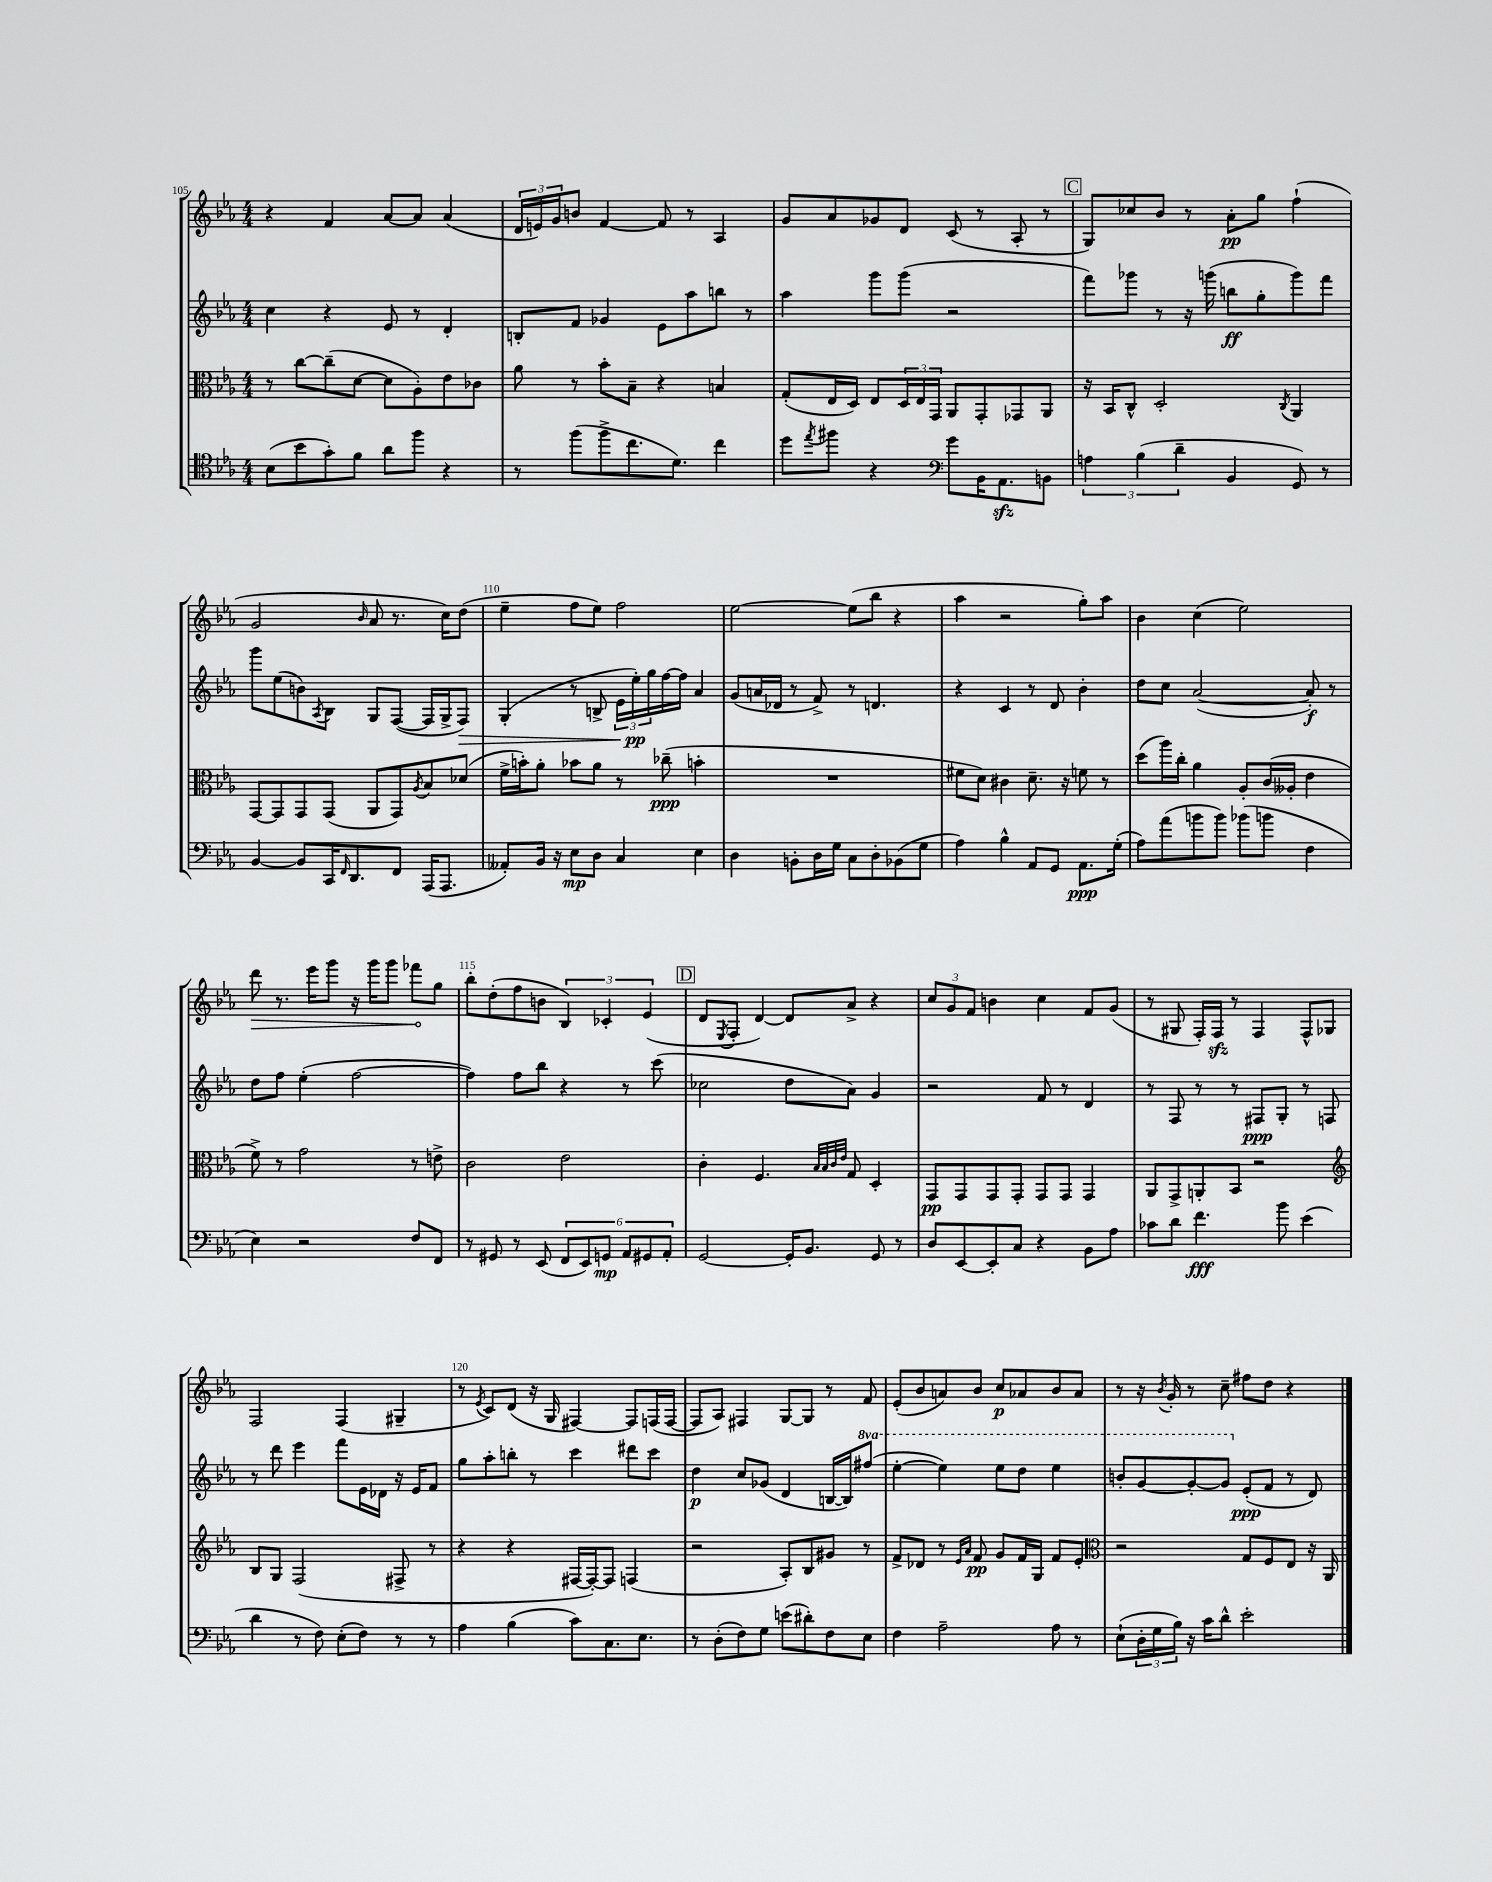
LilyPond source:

<<
\new StaffGroup <<
\new Staff = "s0" {
    \clef treble \key ees \major \numericTimeSignature \time 4/4
    r4 f'4 aes'8~ aes'8 aes'4( |
    \tuplet 3/2 { d'16 e'16) g'16 } b'8 f'4~ f'8 r8 aes4 |
    g'8 aes'8 ges'8 d'8 c'8( r8 aes8-. r8 |
    \mark \markup { \box "C" } g8) ces''8 bes'8 r8 aes'8-.\pp g''8 f''4-!( |
    g'2 \grace { bes'16 } aes'8 r8. c''16) d''8( |
    ees''4-- f''8 ees''8) f''2 |
    ees''2~ ees''8( bes''8 r4 |
    aes''4 r2 g''8-.) aes''8 |
    bes'4 c''4( ees''2) |
    \once \override Hairpin.circled-tip = ##t d'''8\> r8. ees'''16 g'''8 r16 g'''16 g'''8 fes'''8\! g''8 |
    bes''8-. d''8-.( f''8 b'8 \tuplet 3/2 { bes4) ces'4-. ees'4( } |
    \mark \markup { \box "D" } d'8 \acciaccatura { ees8 } f8-. d'4~) d'8 aes'8-> r4 |
    \tuplet 3/2 { c''8 g'8 f'8 } b'4 c''4 f'8 g'8( |
    r8 gis8 f16-.) f16\sfz r8 f4 f8-^ ges8 |
    f2 f4( gis4-- |
    r8 \acciaccatura { ees'8 } c'8) d'8( r16 g16 fis4~) fis8 f16( f16~ |
    f8 aes8) fis4 g8~ g8 r8 f'8 |
    ees'8-.( bes'8 a'8) bes'8 c''8\p aes'8 bes'8 aes'8 |
    r8 r16 \acciaccatura { bes'8 } g'16-. r8 c''8-- fis''8 d''8 r4 \bar "|." |
}
\new Staff = "s1" {
    \clef treble \key ees \major \numericTimeSignature \time 4/4 \set Staff.ottavationMarkups = #ottavation-simple-ordinals
    c''4 r4 ees'8 r8 d'4-. |
    b8-. f'8 ges'4 ees'8 aes''8 b''8 r8 |
    aes''4 g'''8 g'''8( r2 |
    \mark \markup { \box "C" } f'''8) ges'''8 r8 r16 g'''16( b''8\ff g''8-. g'''8) f'''8 |
    g'''8 ees''8( b'8) \acciaccatura { aes8 } bes8 g8 f8~( f16 g16-> f8\>) |
    g4-.( r8 b8-> \tuplet 3/2 { ees'16 ees''16-.\pp\!) g''16 } f''16~ f''16 aes'4 |
    g'8( a'16 des'16 r8 f'8->) r8 d'4. |
    r4 c'4 r8 d'8 bes'4-. |
    d''8 c''8 aes'2~( aes'8-.\f) r8 |
    d''8 f''8 ees''4-.( f''2~ |
    f''4) f''8 bes''8 r4 r8 c'''8( |
    \mark \markup { \box "D" } ces''2 d''8 aes'8) g'4 |
    r2 f'8 r8 d'4 |
    r8 f8 r8 r8 fis8\ppp g8-. r8 f8 |
    r8 d'''8 ees'''4 f'''8 ees'16 des'16 r16 ees'16 f'8 |
    g''8 aes''8-. b''8-. r8 c'''4 dis'''8 c'''8 |
    d''4\p c''8 ges'8( d'4 b16~ b16) \ottava #1 fis'''8( |
    ees'''4~-. ees'''4) ees'''8 d'''8 ees'''4 |
    b''8-. g''8~ g''8~-. g''8 \ottava #0 ees'8-.\ppp( f'8 r8 d'8) \bar "|." |
}
\new Staff = "s2" {
    \clef alto \key ees \major \numericTimeSignature \time 4/4
    r8 c''8~ c''8--( d'8~ d'8 aes8-.) ees'8 ces'8 |
    aes'8 r8 bes'8-. bes8-- r4 b4 |
    g8-.( ees16 d16) ees8 \tuplet 3/2 { d16 ees16 g,16 } aes,8 g,8-. ges,8 aes,8 |
    \mark \markup { \box "C" } r16 bes,16 c8-^ d2-. \acciaccatura { c8 } aes,4 |
    g,8~ g,8 g,8 g,8( aes,8 g,8) \acciaccatura { aes8 } bes8 des'8( |
    f'16-> b'16-.) aes'8-. bes'8 aes'8 r8 ces''8--\ppp( b'4-. |
    R1 |
    fis'8 d'8) cis'4 d'8.-- r16 f'8 r8 |
    d''8( aes''16) c''16-. aes'4 aes8-. c'16( aeses16-. ees'4 |
    f'8->) r8 g'2 r8 e'8-> |
    c'2 ees'2 |
    \mark \markup { \box "D" } c'4-. f4. \grace { bes32 bes32 c'32 ees'32 } g8 d4-. |
    g,8\pp g,8 g,8 g,8-. g,8 g,8 g,4 |
    aes,8 g,8-> a,8-. bes,8 r2 |
    \clef treble bes8 g8 f2( fis8-> r8 |
    r4 r4 fis16~ fis16~-.) fis8 f4( |
    r2 aes8-.) bes8 gis'8 r8 |
    f'8-> des'8 r8 \grace { ees'16 aes'16 } f'8\pp g'8 f'16 g16 f'8 ees'8-. |
    \clef alto r2 g8 f8 ees8 r16 aes,16 \bar "|." |
}
\new Staff = "s3" {
    \clef tenor \key ees \major \numericTimeSignature \time 4/4
    bes8( bes'8 g'8-.) f'8 aes'8 f''8 r4 |
    r8 f''8( f''8-> c''8. d'8.) c''4 |
    d''8 \acciaccatura { ees''8 } fis''8 r4 \clef bass g'8 bes,16 aes,8.\sfz b,8 |
    \mark \markup { \box "C" } \tuplet 3/2 { a4 bes4( d'4-- } bes,4 g,8) r8 |
    bes,4~ bes,8 c,16 \grace { f,16 } d,8. f,8 aes,,16( aes,,8. |
    aeses,8-.) bes,16 r16 ees8\mp d8 c4 ees4 |
    d4 b,8-. d16 g16 c8 d8-. bes,8( g8 |
    aes4) bes4-^ aes,8 g,8 aes,8.\ppp g16-.( |
    aes8) aes'8( b'8 b'8) bes'8( b'8 f4 |
    ees4) r2 f8 f,8 |
    r8 gis,8 r8 ees,8( \tuplet 6/4 { f,8 ees,8) g,8\mp aes,8 gis,8 aes,8-. } |
    \mark \markup { \box "D" } g,2~ g,16-. bes,8. g,8 r8 |
    d8 ees,8~ ees,8-. c8 r4 bes,8 aes8 |
    ces'8 d'8 f'4.\fff bes'8 ees'4( |
    d'4 r8 f8) ees8-.( f8) r8 r8 |
    aes4 bes4( c'8) c8. ees8. |
    r8 d8-.( f8) g8 e'8( dis'8-.) f8 ees8 |
    f4 aes2-- aes8 r8 |
    ees8-!( \tuplet 3/2 { d16-. g16 bes16) } r16 c'16 d'8-^ ees'2-. \bar "|." |
}
>>
>>
\layout { \context { \Score currentBarNumber = #105 \override BarNumber.break-visibility = ##(#f #t #t) barNumberVisibility = #(every-nth-bar-number-visible 5) } }
